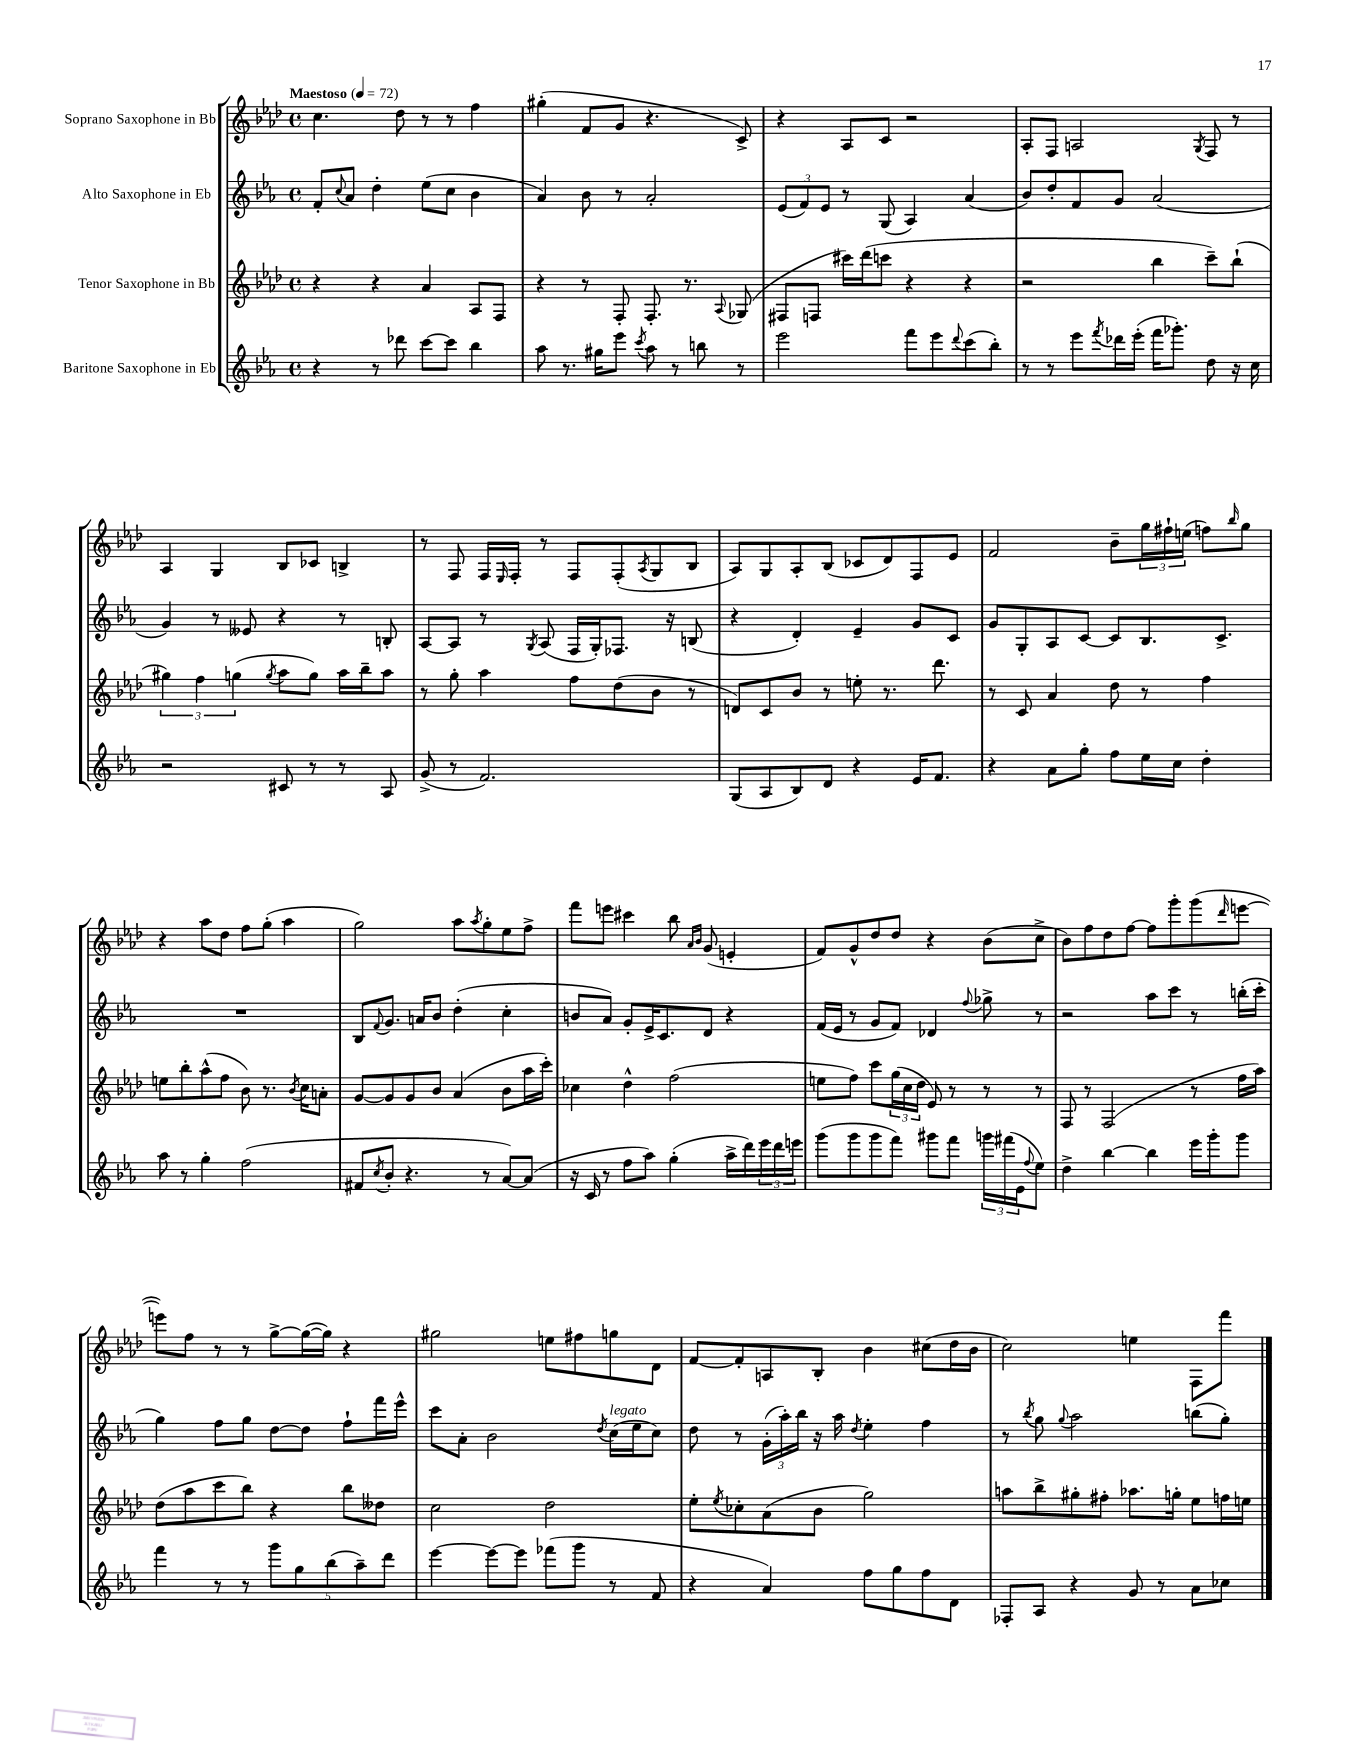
<<
\new StaffGroup <<
\new Staff = "s0" \with { instrumentName = "Soprano Saxophone in Bb" } {
    \clef treble \key aes \major \defaultTimeSignature \time 4/4 \tempo "Maestoso" 4 = 72
    c''4. des''8 r8 r8 f''4 |
    gis''4-.( f'8 g'8 r4. c'8->) |
    r4 aes8 c'8 r2 |
    aes8-. f8 a2 \acciaccatura { g8 } f8 r8 |
    aes4 g4 bes8 ces'8 b4-> |
    r8 f8 f16 \grace { ees16 } f16-. r8 f8 f8-.( \acciaccatura { aes8 } g8 bes8 |
    aes8) g8 aes8-. bes8( ces'8 des'8) f8 ees'8 |
    f'2 bes'8-- \tuplet 3/2 { g''16 fis''16-! e''16( } f''8) \grace { bes''16 } g''8 |
    r4 aes''8 des''8 f''8 g''8-.( aes''4 |
    g''2) aes''8 \acciaccatura { aes''8 } g''8-. ees''8 f''8-> |
    f'''8 e'''8 cis'''4 bes''8 \grace { aes'16 bes'16 } g'8( e'4-. |
    f'8) g'8-^ des''8 des''8 r4 bes'8( c''8-> |
    bes'8) f''8 des''8 f''8~ f''8 g'''8-. g'''8( \grace { des'''16 } e'''8~ |
    e'''8) f''8 r8 r8 g''8~-> g''16~( g''16) r4 |
    gis''2 e''8 fis''8 g''8 des'8 |
    f'8~ f'8-. a8 bes8-. bes'4 cis''8( des''16 bes'16 |
    c''2) e''4 f8 f'''8 \bar "|." |
}
\new Staff = "s1" \with { instrumentName = "Alto Saxophone in Eb" } {
    \clef treble \key ees \major \defaultTimeSignature \time 4/4
    f'8-. \appoggiatura { c''8 } aes'8 d''4-. ees''8( c''8 bes'4 |
    aes'4) bes'8 r8 aes'2-. |
    \tuplet 3/2 { ees'8( f'8) ees'8 } r8 g8( aes4) aes'4( |
    bes'8) d''8-. f'8 g'8 aes'2( |
    g'4) r8 eeses'8 r4 r8 b8-. |
    aes8~ aes8 r8 \acciaccatura { g8 } aes8( f16 g16-.) fes8. r16 b8( |
    r4 d'4-.) ees'4-- g'8 c'8 |
    g'8 g8-. aes8 c'8~ c'8 bes8. c'8.-> |
    R1 |
    bes8 \appoggiatura { f'8 } g'8. a'16 bes'8 d''4-.( c''4-. |
    b'8 aes'8) g'8-. ees'16-> c'8. d'8 r4 |
    f'16( ees'16 r8 g'8 f'8) des'4 \appoggiatura { f''8 } ges''8-> r8 |
    r2 aes''8 c'''8 r8 b''16-.( c'''16-. |
    g''4) f''8 g''8 d''8~ d''8 f''8-! f'''16 ees'''16-^ |
    c'''8 aes'8-. bes'2 \acciaccatura { d''8 } c''16^\markup { \italic "legato" }( ees''16 c''8) |
    d''8 r8 \tuplet 3/2 { g'16-.( aes''16-.) bes''16 } r16 aes''16 \acciaccatura { d''8 } ees''4-. f''4 |
    r8 \acciaccatura { bes''8 } g''8 \appoggiatura { g''8 } aes''2 b''8( g''8-.) \bar "|." |
}
\new Staff = "s2" \with { instrumentName = "Tenor Saxophone in Bb" } {
    \clef treble \key aes \major \defaultTimeSignature \time 4/4
    r4 r4 aes'4 aes8 f8 |
    r4 r8 f8-. f8.-. r8. \appoggiatura { aes8 } ges8( |
    fis8 f8 cis'''16) des'''16( c'''8 r4 r4 |
    r2 bes''4 c'''8--) bes''8-!( |
    \tuplet 3/2 { gis''4) f''4 g''4( } \acciaccatura { g''8 } aes''8 g''8) aes''16 bes''16-- aes''8 |
    r8 g''8-. aes''4 f''8 des''8( bes'8 r8 |
    d'8) c'8 bes'8 r8 e''8-. r8. des'''8. |
    r8 c'8 aes'4 des''8 r8 f''4 |
    e''8 bes''8-. aes''8-^( f''8 bes'8) r8. \acciaccatura { bes'8 } c''16 a'8-. |
    g'8~ g'8 g'8 bes'8 aes'4( bes'8 aes''16 c'''16-.) |
    ces''4 des''4-^ f''2( |
    e''8 f''8) c'''8 \tuplet 3/2 { g''16( c''16 des''16 } ees'8) r8 r8 r8 |
    f8 r8 f2( r8 f''16 aes''16) |
    des''8( aes''8 c'''8 bes''8) r4 bes''8 deses''8 |
    c''2 des''2 |
    ees''8-. \acciaccatura { ees''8 } ces''8-. aes'8( bes'8 g''2) |
    a''8 bes''8-> gis''8-. fis''8-. aes''8. g''16-. ees''8 f''16 e''16 \bar "|." |
}
\new Staff = "s3" \with { instrumentName = "Baritone Saxophone in Eb" } {
    \clef treble \key ees \major \defaultTimeSignature \time 4/4
    r4 r8 des'''8 c'''8~ c'''8 bes''4 |
    aes''8 r8. gis''16 ees'''8 \acciaccatura { c'''8 } aes''8 r8 b''8 r8 |
    ees'''2 f'''8 ees'''8 \appoggiatura { d'''8 } c'''8( bes''8-.) |
    r8 r8 ees'''8 \acciaccatura { f'''8 } des'''16 ees'''16-.( f'''16 ges'''8.-.) d''8 r16 c''16 |
    r2 cis'8 r8 r8 aes8 |
    g'8->( r8 f'2.) |
    g8( aes8 bes8) d'8 r4 ees'16 f'8. |
    r4 aes'8 g''8-. f''8 ees''16 c''16 d''4-. |
    aes''8 r8 g''4-. f''2( |
    fis'8 \acciaccatura { c''8 } bes'8-. r4. r8 aes'8~) aes'8( |
    r16 c'16 r8 f''8 aes''8) g''4-.( aes''16-> d'''16) \tuplet 3/2 { ees'''16 d'''16 e'''16 } |
    g'''8( g'''8 g'''8 f'''8) gis'''8 f'''8 \tuplet 3/2 { g'''16 fis'''16( ees'16 } \appoggiatura { f''8 } ees''8) |
    d''4-> bes''4~ bes''4 ees'''16 g'''16-. g'''8 |
    f'''4 r8 r8 \tuplet 5/4 { g'''8 g''8 bes''8( aes''8--) d'''8 } |
    ees'''4~ ees'''8~ ees'''8 fes'''8( g'''8 r8 f'8 |
    r4 aes'4) f''8 g''8 f''8 d'8 |
    fes8-. aes8 r4 g'8 r8 aes'8 ces''8 \bar "|." |
}
>>
>>
\layout { \context { \Score \remove "Bar_number_engraver" } }
